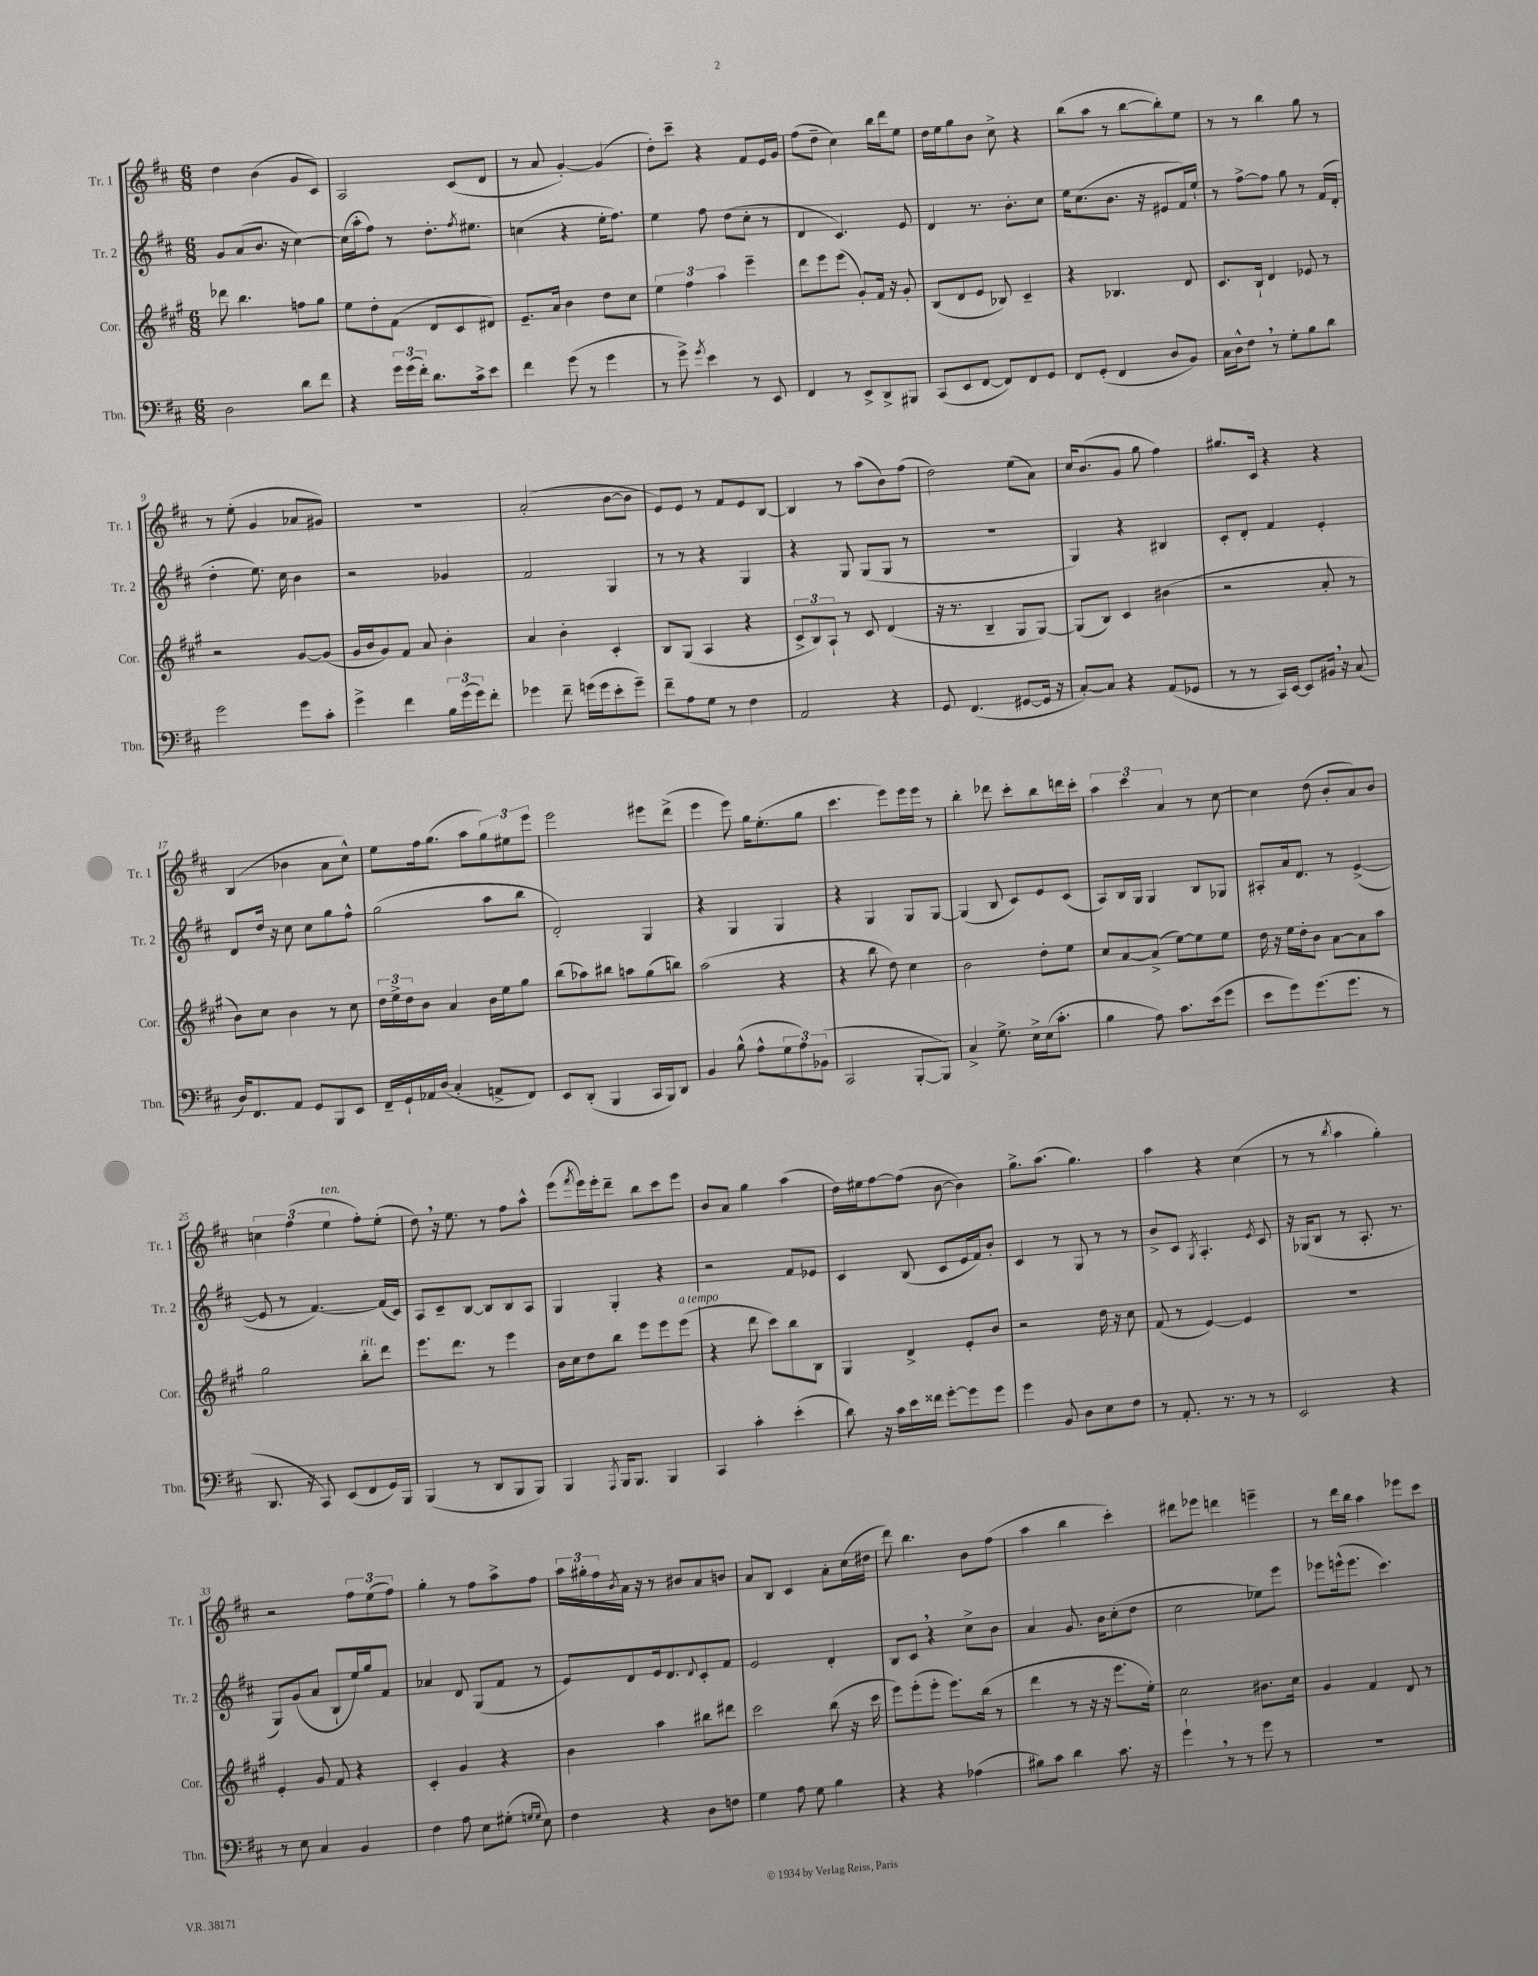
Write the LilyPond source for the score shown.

<<
\new StaffGroup <<
\new Staff = "s0" \with { instrumentName = "Tr. 1" shortInstrumentName = "Tr. 1" } {
    \clef treble \key d \major \numericTimeSignature \time 6/8
    d''4 b'4( g'8 cis'8) |
    a2 cis'8( d'8 |
    r8 a'8 g'4~-.) g'4( |
    d''8-.) cis'''8-- r4 fis'8 e'16 g'16 |
    fis''8( d''8-- cis''4) b''16 d'''16 e''8 |
    d''16 e''16 g''8 b'8 cis''8-> r4 |
    b''8( a''8 r8 b''8~ b''8-.) e''8 |
    r8 r8 b''4 g''8 r8 |
    r8 e''8-.( g'4 aes'8 gis'8) |
    R2. |
    a'2-.( b'8~ b'8 |
    e'8) e'8 r8 fis'8 e'8 b8~ |
    b4 r8 a''8( b'8) fis''8( |
    d''2) e''8( a'8) |
    cis''16 b'8.( g'8 g''8 fis''4) |
    gis''8. cis'16 r4 r4 |
    b4( bes'4 a'8 cis''8-^) |
    e''8 fis''16 g''8.( a''8 \tuplet 3/2 { g''8) eis''8 e'''8 } |
    e'''2 eis'''8 d'''8->( |
    e'''4 e'''8) g''16 e''8.-.( g''8 |
    cis'''4. e'''8) e'''16 e'''16 r8 |
    b''4-. des'''8 cis'''8-. b''8 d'''16 cis'''16-. |
    \tuplet 3/2 { a''4 cis'''4 a'4 } r8 cis''8~ |
    cis''4 d''8( b'8-. a'8) b'8 |
    \tuplet 3/2 { c''4 fis''4( e''4^\markup { \italic "ten." } } fis''8-.) e''8-.( |
    d''8) \breathe r16 e''8. r8 fis''8 a''8-^ |
    e'''8( \acciaccatura { fis'''8 } e'''16) e'''16-. d'''8-- b''8 cis'''8 e'''8 |
    b'8 a'8 g''4 a''4( |
    d''16) eis''16 fis''8~ fis''8( b'8~ b'4) |
    g''8.-> a''8.( g''4.) |
    a''4 r4 cis''4( |
    r8 r8 \acciaccatura { b''8 } a''4 g''4-.) |
    r2 \tuplet 3/2 { fis''8 e''8( fis''8) } |
    g''4-. r8 fis''8 a''8-> fis''8 |
    \tuplet 3/2 { a''16 gis''16-. fis''16 } \acciaccatura { b'8 } a'16 r16 r8 bis'8 a'8 b'8 |
    a'8 b8 cis'4 a'8-. cis''16( dis''16 |
    d'''8) b''4. b'8 fis''8( |
    a''4 b''4 cis'''4-.) |
    dis'''8 ees'''8 d'''4 e'''4-- |
    r8 d'''16 b''16 a''4 ees'''8 cis'''8 \bar "|." |
}
\new Staff = "s1" \with { instrumentName = "Tr. 2" shortInstrumentName = "Tr. 2" } {
    \clef treble \key d \major \numericTimeSignature \time 6/8
    g'8 a'8( b'8. r16 cis''4~) |
    cis''16( a''16-. fis''8) r8 d''8.-. \acciaccatura { fis''8 } eis''8. |
    c''4( r4 e''16-. fis''8.) |
    e''4 fis''8 d''8( cis''8-. r8 |
    d'4 cis'4.) e'8 |
    d'4 r8. b'8.-. cis''8 |
    e''16 cis''8.( b'8. r16 eis'8 fis'16) e''16-! |
    r8 fis''8~-> fis''8 g''8 r8 fis'16( d'16-. |
    d''4-. e''8.) cis''16 b'4 |
    r2 ges'4 |
    fis'2 g4 |
    r8 r8 r4 g4 |
    r4 g8 g8( g8 r8 |
    R2. |
    g4) r4 bis4 |
    cis'8-. d'8-. fis'4 e'4-. |
    d'8 d''16 r16 cis''8 cis''8 g''8 fis''8-^ |
    g''2( a''8 b''8 |
    d'2-.) g4 |
    r4 g4 g4 |
    r4 g4 g8 g8~ |
    g4( b8 cis'8) e'8 cis'8( |
    a8) b16 g16 g4 b8 ges8 |
    ais8-. a'16 d'8. r8 e'4~->( |
    e'8 r8 fis'4.~) fis'16( cis'16) |
    a8 cis'8-- b8~ b8 b8 a8 |
    g4 g4-. r4 |
    r2 fis'8 ees'8 |
    cis'4 b8( cis'8 e'16 fis'16) b'8-. |
    cis'4 r8 g8 r8 r8 |
    b'8-> cis'8 \acciaccatura { g8 } a4.-. \acciaccatura { e'8 } cis'8 |
    r16 ges16( b8 r8 a8.-. r8. |
    g8) g'8( a'8 b8-! e''16) g''16 fis'8 |
    aes'4 d'8 g8( fis'8 r8 |
    e'8) d'8 e'16 d'8. \appoggiatura { d'8 } cis'8-. fis'8 |
    e'2 d'4-. |
    b8 cis'8 \breathe r4 cis''8-> b'8 |
    a'4 g'8. b'16 cis''8-.( d''8 |
    cis''2 ees''8) e'''8 |
    ees'''8 e'''16-^( e'''8. cis'''4.) \bar "|." |
}
\new Staff = "s2" \with { instrumentName = "Cor." shortInstrumentName = "Cor." } {
    \clef treble \key a \major \numericTimeSignature \time 6/8
    des'''8 b''4. f''8 gis''8 |
    e''8 d''8-. fis'8( d'8 cis'8 dis'8) |
    e'8.-- a'16 b'4 d''8 cis''8 |
    \tuplet 3/2 { e''4 fis''4 a''4 } e'''4-- |
    d'''8 e'''8 e'''8( gis'8-.) fis'16 r16 gis'8-. |
    b8( d'8 e'8 bes8) cis'4-- |
    r4 bes4. d'8 |
    cis'8. b16-! d'4 ees'8 r8 |
    r2 gis'8~ gis'8( |
    gis'16 b'16 gis'8) fis'8 a'8 b'4-. |
    a'4 b'4-. cis'4-. |
    b8 gis8( a4 r4 |
    \tuplet 3/2 { cis'8-> b8) a8-! } r8 cis'8 d'4( |
    r16 r8. b4-- gis8 gis8~) |
    gis8( b8) cis'4 bis'4( |
    r2 a'8-. r8 |
    b'8) cis''8 b'4 r8 cis''8 |
    \tuplet 3/2 { d''16 e''16-> d''16 } b'8 a'4 b'16 e''16 gis''8 |
    b''8( aes''8) bis''8 a''8 gis''8( b''8) |
    a''2( r4 |
    r4 b''8 d''8) cis''4 |
    b'2 d''8-. e''8 |
    cis''8 a'8~ a'8->( e''8~) e''8 e''8 |
    d''16 r16 e''16 d''16-. b'8 a'8~ a'8 a''8 |
    gis''2 b''8-.^\markup { \italic "rit." } d'''8 |
    e'''8. d'''8. r8 e'''4 |
    b'16 cis''16 d''8 b''8 e'''8 e'''8 e'''8^\markup { \italic "a tempo" }( |
    r4 d'''8 cis'''8) b''8 b8 |
    gis4 d'4-> e'8-. b'8 |
    r2 d''16 r16 cis''8 |
    fis'8( r8 e'4~) e'4 |
    R2. |
    e'4-. gis'8 fis'8 r4 |
    cis'4-. gis'4 r4 |
    b'4 a''4 bis''8 dis'''8 |
    cis'''2 b''8( r16 cis'''16 |
    e'''8) e'''8-.( e'''8-. e'''8.) b''16( r8 |
    d'''4 r8 r16 r16 e'''8. e''16-.) |
    cis''2 bis'8. cis''16 |
    gis'4 fis'4 d'8 r8 \bar "|." |
}
\new Staff = "s3" \with { instrumentName = "Tbn." shortInstrumentName = "Tbn." } {
    \clef bass \key d \major \numericTimeSignature \time 6/8
    d2 d'8 fis'8 |
    r4 \tuplet 3/2 { g'16 g'16( fis'16-.) } d'8. cis'16-> e'8 |
    fis'4 g'8( r8 g'4 |
    r8 g'8->) \acciaccatura { g'8 } e'4 r8 e,8 |
    fis,4 r8 e,8-> d,8-> bis,,8 |
    cis,8( e,8 fis,8~ fis,8) fis,8 g,8 |
    fis,8 g,8-.( fis,4 d8 b,8) |
    cis16 d16-^ fis8 \breathe r8 g8-. b8 d'8 |
    g'2 g'8 cis'8-. |
    g'4-> fis'4 \tuplet 3/2 { b16 g'16( g'16) } fis'8-. |
    ges'4 fis'8-- g'16( g'16 e'8-. g'8--) |
    fis'8-- a8 g8 r8 fis4 |
    a,2 r4 |
    g,8 fis,4.( gis,8~ gis,16 r16 |
    cis8~-.) cis8 r4 a,8( ges,8 |
    r8 r8 cis,16) e,16~ e,8 bis,16 \breathe r16 cis8( |
    d16) fis,8. a,8 g,8 b,,8 e,8 |
    fis,16-- g,16-! aes,16 d16( cis4-. a,8-> fis,8) |
    e,8 d,8-.( b,,4 cis,16 b,,16) d,8 |
    b,4 b8-^( a8-^ \tuplet 3/2 { g8 a8) bes,8( } |
    cis,2 b,,8~-. b,,8) |
    cis4-> g8.-> e16-> e16( cis'8.-. |
    b4 a8) cis'8. e'16( g'8 |
    e'8 g'8) g'8.( g'8. r8 |
    d,8. r16 cis,8) e,8( fis,8 g,16) b,,16 |
    b,,4( r8 d,8 b,,8 b,,8) |
    b,,4 \acciaccatura { a,,8 } b,,16 b,,8. b,,4 |
    cis,4 cis'4-. e'4-.( |
    d'8) r16 cis'16 e'16 fisis'16 g'8~-. g'8 g'8 |
    g'4 b,8 d8 e8 fis8 |
    r8 a,8.-. r8. r8 r8 |
    e,2 r4 |
    r8 e8 cis4 b,4 |
    fis4 a8 e8 gis8-.( \grace { g16 g16 } e8) |
    fis4 r4 d8 f8 |
    g4 a8 g8 b4 |
    r4 r4 aes4( |
    bis8) cis'8 d'4 cis'8. r16 |
    g'4-! \breathe r8 r8 g'8 r8 |
    R2. \bar "|." |
}
>>
>>
